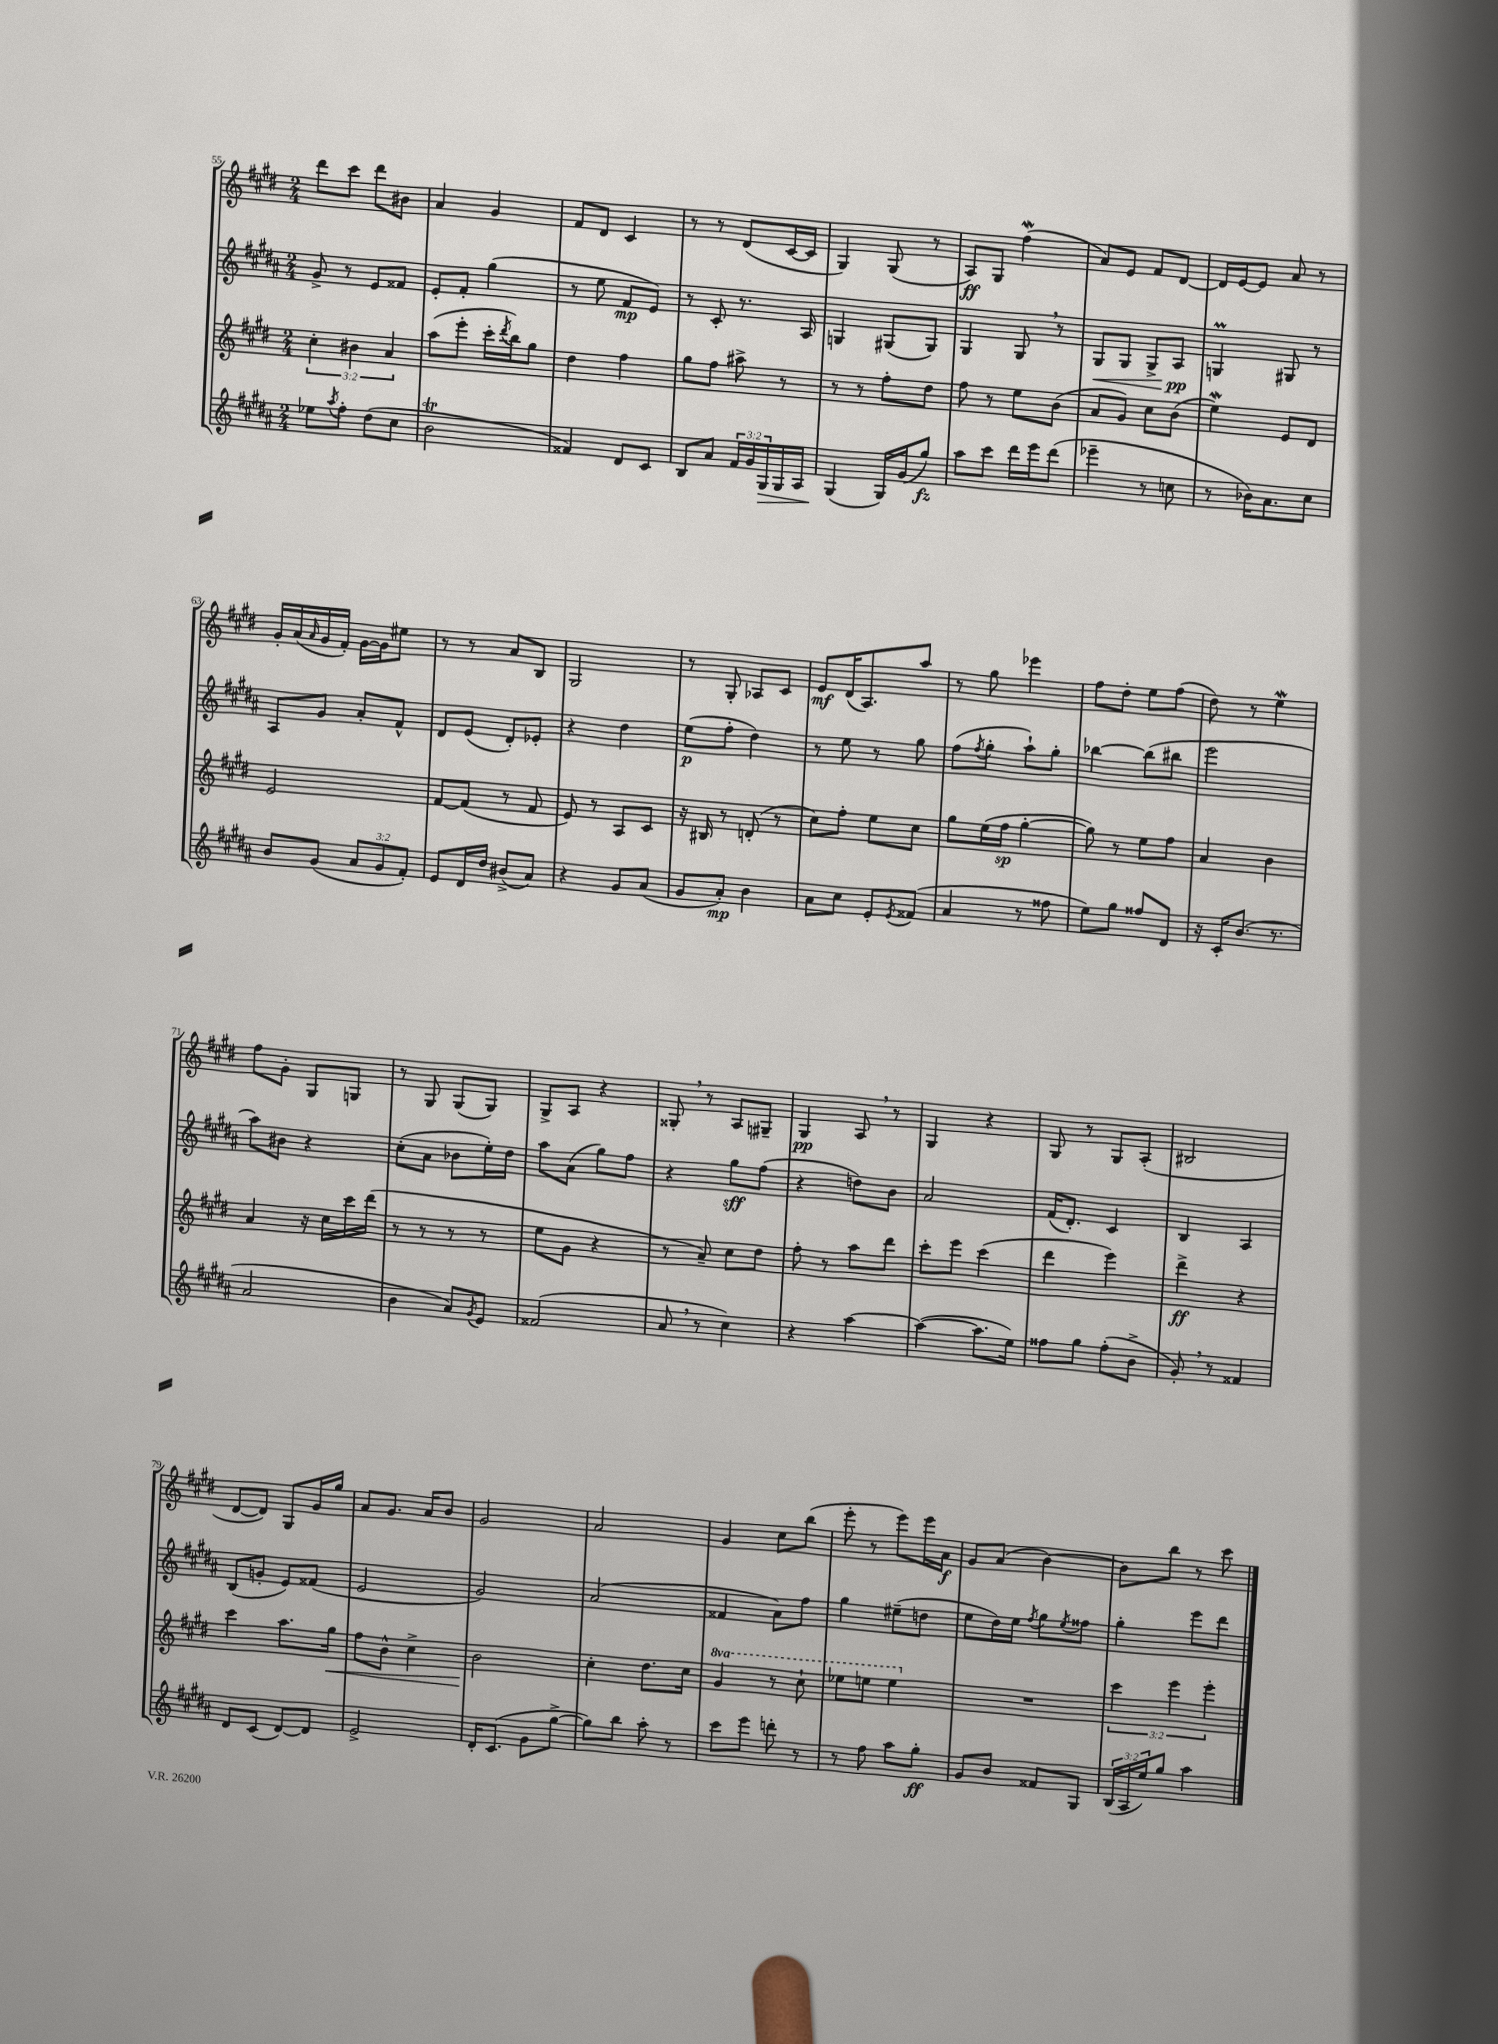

**kern	**kern	**kern	**kern
*staff4	*staff3	*staff2	*staff1
*clefG2	*clefG2	*clefG2	*clefG2
*k[f#c#g#d#a#]	*k[f#c#g#d#]	*k[f#c#g#d#a#]	*k[f#c#g#d#]
*M2/4	*M2/4	*M2/4	*M2/4
8ee-	6cc#'	8g#^	8ddd#
8qaa#	.	.	.
8ff#'	.	8r	8ccc#
.	6b#	.	.
(8dd#	.	8e	8ddd#
.	6a	.	.
8cc#	.	8f##	8b#
=	=	=	=
2b	(8aa	8e'	4a
.	8eee'	8f#'	.
.	16ccc#'	(4gg#	4g#
.	8qddd#	.	.
.	16bb)	.	.
.	8gg#	.	.
=	=	=	=
4f##)	4dd#	8r	8f#
.	.	8ee	8d#
8d#	4ff#	8f#	4c#
8c#	.	8e)	.
=	=	=	=
8B	8gg#	8r	8r
8a#	8ff#	8c#'	8r
24f#	8aa#^	8.r	(8d#
24g#	.	.	.
24G#	.	.	.
16G#	8r	.	[16c#
16A#	.	16A#	16c#]
=	=	=	=
(4G#	8r	4G	4G#)
.	8r	.	.
16G#)	8ff#'	(8G#	(8G#
(16g#	.	.	.
8gg#)	8dd#	8G#)	8r
=	=	=	=
8aa#	8ff#	4G#	8A)
8ccc#	8r	.	8G#
16ddd#	8ee	8G#	(4ff#
16eee	.	.	.
(8ddd#	(8b	8r	.
=	=	=	=
4eee-~	8a	8G#	8a)
.	8g#)	8G#	8e
8r	8cc#	8G#^	8f#
8cc	(8b	8A#	[8d#
=	=	=	=
8r	4ee)	4G	16d#]
.	.	.	[16e
16b-)	.	.	8e]
8.a#	.	.	.
.	8e	8G#	8a
8cc#	8d#	8r	8r
=	=	=	=
8b	2e	8A#	16g#'
.	.	.	(16a
.	.	.	16qqa
(8g#	.	8g#	16g#
.	.	.	16f#')
12a#	.	8a#'	[16g#
.	.	.	16g#]
12g#	.	.	.
.	.	8f#^^	8ee#
12f#')	.	.	.
=	=	=	=
8e	[8f#	8d#	8r
16d#	(8f#]	(8e	8r
16dd#	.	.	.
(8b#^	8r	8d#')	8a
8a#)	8f#	8e-'	8B
=	=	=	=
4r	8e)	4r	2G#
.	8r	.	.
8g#	8A	4dd#	.
(8a#	8c#	.	.
=	=	=	=
8g#	16r	(8ee	8r
.	16B#	.	.
8a#')	8r	8ff#'	8G#'
4b	(8d'	4dd#)	8A-
.	8r	.	8c#
=	=	=	=
8a#	8cc#)	8r	8e
8cc#	8ff#'	8ee	(16d#
.	.	.	8.A)
8e'	8ee	8r	.
8qe	.	.	.
(8f##	8cc#	8gg#	8aa
=	=	=	=
4a#	8gg#	(8ff#	8r
.	.	8qff#	.
.	(16ee	8gg#'	8gg#
.	16ff#	.	.
8r	[4gg#'	8aa#`)	4eee-
8ff##	.	8gg#'	.
=	=	=	=
8ee)	8gg#])	[4bb-	8ff#
8gg#	8r	.	8dd#'
8ff##	8ee	(8bb-]	8ee
8d#	8ff#	8bb#	(8ff#
=	=	=	=
16r	4a	2eee	8dd#)
16c#'	.	.	.
(8.b	.	.	8r
.	4b	.	4ee
8.r	.	.	.
=	=	=	=
2a#	4a	8aa#)	8ff#
.	.	8b#	8g#'
.	16r	4r	8G#
.	16cc#	.	.
.	16ccc#	.	8G
.	(16ddd#	.	.
=	=	=	=
4b	8r	(8cc#'	8r
.	8r	8a#	8G#
8a#)	8r	8b-	(8G#
8qg#	.	.	.
8e	8r	16ee')	8G#)
.	.	16dd#	.
=	=	=	=
(2f##	8ee	8aa#	8G#^
.	8g#	(8a#	8A
.	4r	8gg#)	4r
.	.	8ff#	.
=	=	=	=
8a#	8r	4r	8G##'
8r	8a~)	.	8r
4cc#)	8cc#	8gg#	8A
.	8dd#	(8ff#	8G#~
=	=	=	=
4r	8ff#'	4r	4G#
.	8r	.	.
[4aa#	8aa	8dd)	8A
.	8ddd#	8b	8r
=	=	=	=
(4aa#_	8ccc#'	2a#	4G#
.	8eee	.	.
8.aa#]	(4ccc#	.	4r
16ee)	.	.	.
=	=	=	=
8ff##	4ddd#	(16f#	8G#
.	.	8.d#')	.
8gg#	.	.	8r
(8ff##'	4eee)	4c#	8G#
8b^	.	.	(8A'
=	=	=	=
8g#')	4ddd#^	4B	2B#
8r	.	.	.
4f##	4r	4A#	.
=	=	=	=
8d#	4ccc#	(8B	[8d#
(8c#	.	8g'	8d#])
[8d#)	8.aa	8e)	8G#
8d#]	.	(8f##	16g#
.	16gg#	.	16gg#
=	=	=	=
2e^	8ff#	2e	8a
.	8b^^	.	8.g#
.	4cc#^	.	.
.	.	.	16a
.	.	.	8b
=	=	=	=
16d#'	2b	2g#)	2g#
(8.c#	.	.	.
8g#	.	.	.
[8gg#^	.	.	.
=	=	=	=
8gg#])	4cc#'	(2a#	2a
8bb	.	.	.
8aa#'	8.dd#	.	.
8r	.	.	.
.	16cc#	.	.
=	=	=	=
8ccc#	4gg#	4f##	4g#
8eee	.	.	.
8ddd'	8r	8a#)	8cc#
8r	8ccc#`	8ff#	(8bb
=	=	=	=
8r	8eee-	4gg#	8eee'
8ff#	8eee	.	8r
8aa#	4eee	(8ee#~	8eee)
8gg#'	.	8dd	16eee
.	.	.	16a
=	=	=	=
8g#	2r	8ee	8g#
8b	.	16dd#)	(8a
.	.	16ee	.
.	.	8qff#	.
8f##	.	8gg#	[4b)
.	.	8qee	.
8G#	.	8ff##	.
=	=	=	=
(24B	6ccc#	4gg#'	8b]
24A#	.	.	.
24ee)	.	.	.
8gg#	.	.	8bb
.	6eee	.	.
4aa#	.	8eee	8r
.	6eee'	.	.
.	.	8ddd#	8ccc#
==	==	==	==
*-	*-	*-	*-
